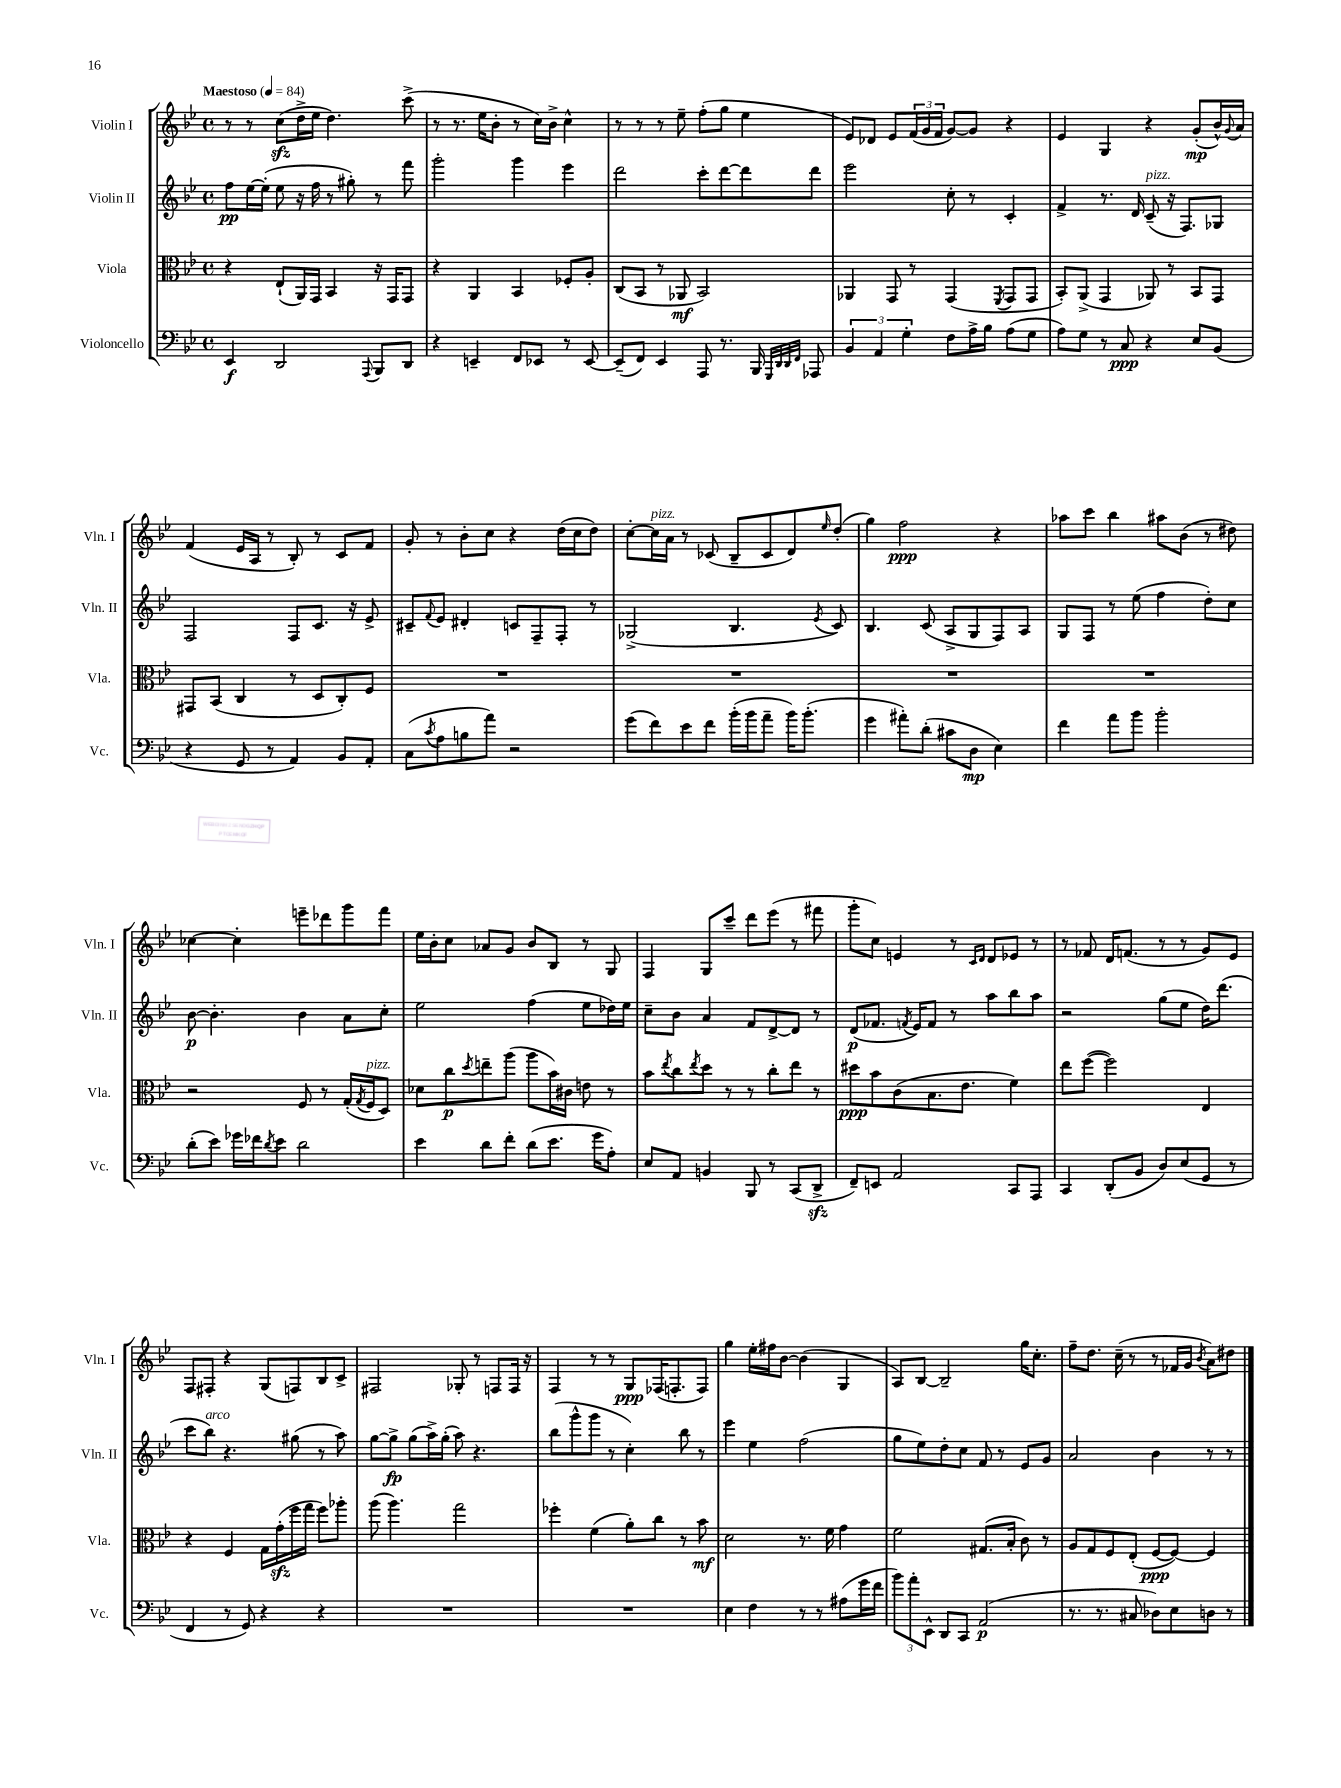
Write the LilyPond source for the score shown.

<<
\new StaffGroup <<
\new Staff = "s0" \with { instrumentName = "Violin I" shortInstrumentName = "Vln. I" } {
    \clef treble \key bes \major \defaultTimeSignature \time 4/4 \tempo "Maestoso" 4 = 84
    r8 r8 c''8\sfz( d''16-> ees''16 d''4.) c'''8->( |
    r8 r8. ees''16 bes'8-. r8 c''16) bes'16-> c''4-^ |
    r8 r8 r8 ees''8-- f''8-.( g''8 ees''4 |
    ees'8) des'8 ees'8 \tuplet 3/2 { f'16( g'16 f'16 } g'8~) g'8 r4 |
    ees'4 g4 r4 g'8-.\mp( bes'16-^) \appoggiatura { g'8 } a'16 |
    f'4( ees'16 a16 r8 bes8-.) r8 c'8 f'8 |
    g'8-. r8 bes'8-. c''8 r4 d''16( c''16 d''8) |
    c''8~-. c''16^\markup { \italic "pizz." } a'16 r8 ces'8( bes8-- ces'8 d'8) \grace { ees''16 } d''8-.( |
    g''4) f''2\ppp r4 |
    aes''8 c'''8 bes''4 ais''8 bes'8( r8 dis''8) |
    ces''4~ ces''4-. e'''8-- des'''8 g'''8 f'''8 |
    ees''16 bes'16-. c''8 aes'8 g'8 bes'8 bes8 r8 g8 |
    f4 g8 c'''8-- d'''8 ees'''8( r8 fis'''8 |
    g'''8-. c''8) e'4 r8 \grace { c'16 d'16 } d'8 ees'8 r8 |
    r8 fes'8 d'16 f'8.( r8 r8 g'8) ees'8 |
    f8 fis8-. r4 g8( f8) bes8 c'8-> |
    fis2 ges8-. r8 f8 f16 r16 |
    f4 r8 r8 g8\ppp fes16( f8.-. f8) |
    g''4 ees''16-. fis''16 bes'8~ bes'4( g4 |
    a8) bes8~ bes2-- g''16 c''8.-. |
    f''8-- d''8. c''16--( r8 r8 fes'16 g'16 \acciaccatura { bes'8 } a'8) dis''8 \bar "|." |
}
\new Staff = "s1" \with { instrumentName = "Violin II" shortInstrumentName = "Vln. II" } {
    \clef treble \key bes \major \defaultTimeSignature \time 4/4
    f''8\pp ees''16~ ees''16-.( ees''8 r16 f''16 r8 gis''8-.) r8 f'''8 |
    g'''2-. g'''4 ees'''4 |
    d'''2 c'''8-. d'''8~ d'''8 d'''8 |
    ees'''2 c''8-. r8 c'4-. |
    f'4-> r8. d'16 c'8--^\markup { \italic "pizz." }( r16 f8.) ges8 |
    f2 f8 c'8. r16 ees'8-> |
    cis'8-- \appoggiatura { f'8 } ees'8 dis'4-. c'8 f8-- f8-. r8 |
    ges2->( bes4. \acciaccatura { ees'8 } c'8) |
    bes4. c'8( a8-> g8 f8) a8 |
    g8 f8 r8 ees''8( f''4 d''8-.) c''8 |
    bes'8~\p bes'4.-. bes'4 a'8 c''8-. |
    ees''2 f''4( ees''8 des''16) ees''16 |
    c''8-- bes'8 a'4 f'8 d'8~-> d'8 r8 |
    d'8\p( fes'8. \acciaccatura { f'8 } ees'16) f'8 r8 a''8 bes''8 a''8 |
    r2 g''8( ees''8 d''16) d'''8.( |
    c'''8 bes''8^\markup { \italic "arco" }) r4. gis''8( r8 a''8) |
    g''8~ g''8->\fp g''8( a''16->) g''16-.( a''8) r4. |
    bes''8( g'''8-^ g'''8 r8 c''4-.) bes''8 r8 |
    ees'''4 ees''4 f''2( |
    g''8 ees''8) d''8-. c''8 f'8 r8 ees'8 g'8 |
    a'2 bes'4 r8 r8 \bar "|." |
}
\new Staff = "s2" \with { instrumentName = "Viola" shortInstrumentName = "Vla." } {
    \clef alto \key bes \major \defaultTimeSignature \time 4/4
    r4 ees8-!( a,16) g,16 bes,4 r16 g,16 g,8 |
    r4 a,4 bes,4 fes8-. a8-. |
    c8( bes,8 r8 aes,8\mf bes,2) |
    aes,4 g,8 r8 g,4( \acciaccatura { f,8 } g,8 g,8 |
    bes,8-.) a,8->( g,4 aes,8) r8 bes,8 g,8 |
    gis,8 bes,8( c4 r8 d8 c8-.) f8 |
    R1 |
    R1 |
    R1 |
    R1 |
    r2 f8 r8 g16-.( \acciaccatura { g8 } f16^\markup { \italic "pizz." } d8) |
    des'8 c''8\p \acciaccatura { d''8 } e''8-- a''8( a''8 bes'16) cis'16 e'8 r8 |
    bes'8 \acciaccatura { ees''8 } c''8 \acciaccatura { ees''8 } d''8 r8 r8 c''8-. ees''8 r8 |
    dis''8\ppp bes'8 c'8( bes8. ees'8. f'4) |
    ees''8 f''8~( f''2) ees4 |
    r4 f4 g16 g'16-.\sfz( f''16 g''16 f''8) aes''8-. |
    a''8( a''4.) g''2 |
    fes''4-. f'4( a'8-.) c''8 r8 bes'8\mf |
    d'2 r8. f'16 g'4 |
    f'2 gis8.( bes16-. c'8) r8 |
    a8 g8 f8 ees8-.( f8~\ppp f8~) f4 \bar "|." |
}
\new Staff = "s3" \with { instrumentName = "Violoncello" shortInstrumentName = "Vc." } {
    \clef bass \key bes \major \defaultTimeSignature \time 4/4
    ees,4\f d,2 \appoggiatura { a,,8 } bes,,8 d,8 |
    r4 e,4-- f,8 ees,8 r8 ees,8~ |
    ees,8--( f,8) ees,4 a,,8 r8. bes,,16 \grace { g,,32 d,32 d,32 f,32 } aes,,8 |
    \tuplet 3/2 { bes,4 a,4 g4-. } f8 a16-> bes16 a8( g8 |
    a8) g8 r8 c8\ppp r4 ees8 bes,8( |
    r4 g,8 r8 a,4) bes,8 a,8-. |
    c8( \acciaccatura { c'8 } a8 b8 a'8) r2 |
    g'8( f'8) ees'8 f'8 bes'16-.( bes'16 a'8-- bes'16) bes'8.-.( |
    g'4 ais'8-.) d'8-.( cis'8 d8\mp ees4) |
    f'4 a'8 bes'8 bes'2-. |
    d'8-.( ees'8) ges'16 fes'16 \acciaccatura { d'8 } ees'8 d'2 |
    ees'4 d'8 f'8-. d'8( ees'8. g'16 a8-.) |
    ees8 a,8 b,4 bes,,8 r8 c,8( d,8->\sfz |
    f,8--) e,8 a,2 c,8 a,,8 |
    c,4 d,8-.( bes,8 d8) ees8( g,8 r8 |
    f,4 r8 g,8) r4 r4 |
    R1 |
    R1 |
    ees4 f4 r8 r8 ais8( g'16 f'16 |
    \tuplet 3/2 { bes'8) a'8-. ees,8-^ } d,8 c,8 a,2\p( |
    r8. r8. cis8 des8) ees8 d8 r8 \bar "|." |
}
>>
>>
\layout { \context { \Score \remove "Bar_number_engraver" } }
